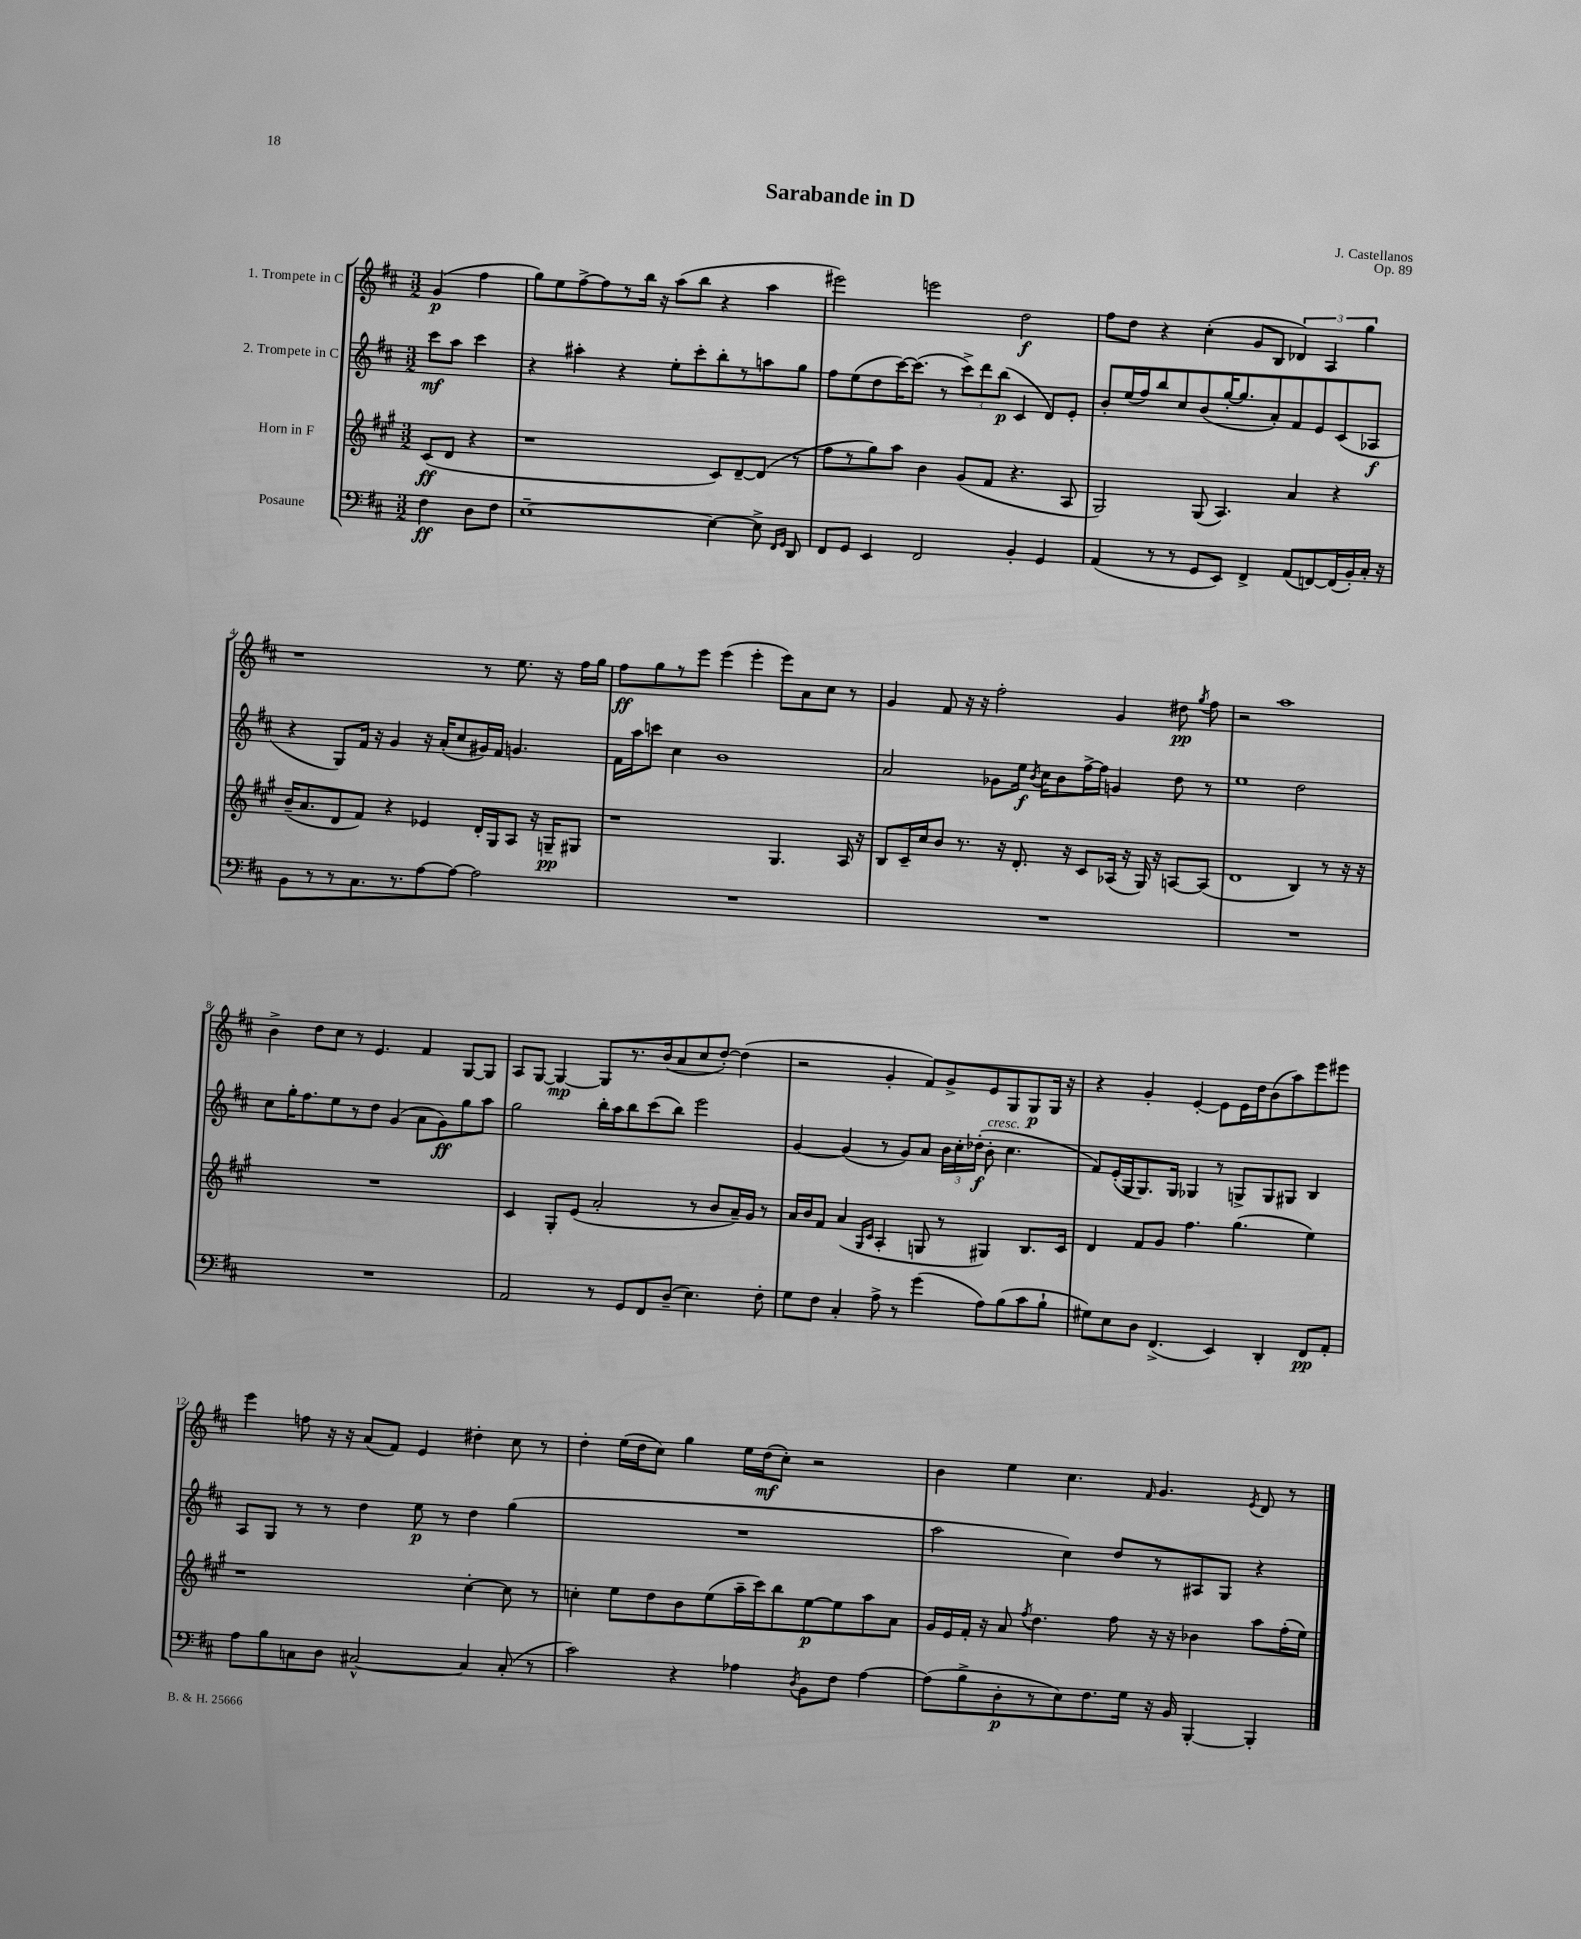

**kern	**dynam	**kern	**dynam	**kern	**dynam	**kern	**dynam
*part4	*part4	*part3	*part3	*part2	*part2	*part1	*part1
*staff4	*staff4	*staff3	*staff3	*staff2	*staff2	*staff1	*staff1
*I"Posaune	*	*I"Horn in F	*	*I"2. Trompete in C	*	*I"1. Trompete in C	*
*clefF4	*	*clefG2	*	*clefG2	*	*clefG2	*
*k[f#c#]	*	*k[f#c#g#]	*	*k[f#c#]	*	*k[f#c#]	*
*M3/2	*	*M3/2	*	*M3/2	*	*M3/2	*
=	=	=	=	=	=	=	=
4F#\	ff	(8c#/L	ff	8ccc#\L	mf	(4g/	p
.	.	8d/J	.	8aa\J	.	.	.
8D\L	.	4r	.	4ccc#\	.	4ff#\	.
8F#\J	.	.	.	.	.	.	.
=1	=1	=1	=1	=1	=1	=1	=1
[1E~	.	1r	.	4r	.	8gg\L)	.
.	.	.	.	.	.	8ee\	.
.	.	.	.	4aa#X'\	.	[8ff#^\	.
.	.	.	.	.	.	8ff#\]	.
.	.	.	.	4r	.	8r	.
.	.	.	.	.	.	16bb\Jk	.
.	.	.	.	.	.	16r	.
.	.	.	.	8ee'\L	.	(8aa\L	.
.	.	.	.	8ccc#'\	.	8bb\J	.
4E\_	.	8c#/L)	.	8bb'\	.	4r	.
.	.	[8d~/	.	8r	.	.	.
8E^\]	.	(8d/J]	.	8aan\	.	4aa\	.
16qqFF#/LL	.	.	.	.	.	.	.
16qqGG/JJ	.	.	.	.	.	.	.
8DD/	.	8r	.	8gg\J	.	.	.
=2	=2	=2	=2	=2	=2	=2	=2
8FF#/L	.	8ff#\L	.	8ff#\L	.	2eee#X\)	.
8GG/J	.	8r	.	(8ee\	.	.	.
4EE/	.	8gg#\)	.	8dd\	.	.	.
.	.	8aa\J	.	[16ccc#\K)	.	.	.
.	.	.	.	(8.ccc#\J]	.	.	.
2FF#/	.	4b\	.	.	.	2eeen\	.
.	.	.	.	8r	.	.	.
.	.	(8g#/L	.	12ccc#^\L)	.	.	.
.	.	.	.	12ddd\	.	.	.
.	.	8f#/J	.	.	.	.	.
.	.	.	.	(12bb\J	p	.	.
4BB'/	.	4.r	.	4c#/	.	2dd\	f
4GG/	.	.	.	8d/L)	.	.	.
.	.	8A/	.	8e'/J	.	.	.
=3	=3	=3	=3	=3	=3	=3	=3
(4AA/	.	2G#/)	.	8b'/L	.	8ff#\L	.
.	.	.	.	(16ee/L	.	8dd\J	.
.	.	.	.	16ff#/J)	.	.	.
8r	.	.	.	8bb/	.	4r	.
8r	.	.	.	8cc#/	.	.	.
8GG/L	.	(8G#/	.	(8b/	.	(4cc#'\	.
8EE/J)	.	4.A/)	.	[16gg'/K	.	.	.
.	.	.	.	8.gg/]	.	.	.
4FF#^/	.	.	.	.	.	8g/L	.
.	.	.	.	8a'/)	.	8B/J	.
(8AA/L	.	4a/	.	8f#/	.	6d-X/)	.
[8FFn/)	.	.	.	8e/	.	.	.
.	.	.	.	.	.	6A/	.
(16FF/L]	.	4r	.	(8c#/	.	.	.
16BB'/)	.	.	.	.	.	.	.
.	.	.	.	.	.	6gg\	.
16C#'/JJ	.	.	.	8A-X/J	f	.	.
16r	.	.	.	.	.	.	.
!!LO:LB:g=z
=4	=4	=4	=4	=4	=4	=4	=4
8BB\L	.	(16b~/KL	.	4r	.	1r	.
.	.	8.a/	.	.	.	.	.
8r	.	.	.	.	.	.	.
8r	.	8d/	.	8G/L)	.	.	.
8.C#\	.	8f#/J)	.	16f#/Jk	.	.	.
.	.	.	.	16r	.	.	.
.	.	4r	.	4g/	.	.	.
8.r	.	.	.	.	.	.	.
[8A\	.	4e-X/	.	16r	.	.	.
.	.	.	.	(16a'/KL	.	.	.
8A\J_	.	.	.	8cc#/	.	.	.
2A\]	.	16d'/LL	.	16g#X/L)	.	8r	.
.	.	16G#/J	.	16f#/JJ	.	.	.
.	.	8A/J	.	4.gn/	.	8.ee\	.
.	.	16r	.	.	.	.	.
.	.	16Gn~/KL	pp	.	.	16r	.
.	.	8G#X/J	.	.	.	16ff#\LL	.
.	.	.	.	.	.	16gg\JJ	.
=5	=5	=5	=5	=5	=5	=5	=5
1.r	.	1r	.	16f#\LL	.	8ff#\L	ff
.	.	.	.	16aa\J	.	.	.
.	.	.	.	8cccn\J	.	8gg\	.
.	.	.	.	4cc#\	.	8r	.
.	.	.	.	.	.	8eee\J	.
.	.	.	.	1b	.	(4eee\	.
.	.	.	.	.	.	4eee'\	.
.	.	4.G#/	.	.	.	8eee\L)	.
.	.	.	.	.	.	8a\	.
.	.	.	.	.	.	8cc#\J	.
.	.	16A/	.	.	.	8r	.
.	.	16r	.	.	.	.	.
=6	=6	=6	=6	=6	=6	=6	=6
1.r	.	8B/L	.	2a/	.	4g/	.
.	.	16c#~/L	.	.	.	.	.
.	.	16cc#/J	.	.	.	.	.
.	.	8b/J	.	.	.	8f#/	.
.	.	8.r	.	.	.	16r	.
.	.	.	.	.	.	16r	.
.	.	.	.	8g-X\L	.	2ff#'\	.
.	.	16r	.	.	.	.	.
.	.	8.d'/	.	16ee\Jk	f	.	.
.	.	.	.	8qb/	.	.	.
.	.	.	.	16cc#\KL	.	.	.
.	.	.	.	8b\	.	.	.
.	.	16r	.	.	.	.	.
.	.	8c#/L	.	[16ff#^\L	.	.	.
.	.	.	.	16ff#\JJ]	.	.	.
.	.	(16A-X/Jk	.	4gn/	.	4g/	.
.	.	16r	.	.	.	.	.
.	.	16G#/)	.	.	.	.	.
.	.	16r	.	.	.	.	.
.	.	[8An/L	.	8dd\	.	8dd#X\	pp
.	.	.	.	.	.	8qgg/	.
.	.	(8A/J]	.	8r	.	8ff#\	.
=7	=7	=7	=7	=7	=7	=7	=7
1.r	.	1d	.	1ee	.	2r	.
.	.	.	.	.	.	1aa	.
.	.	4B/)	.	2dd\	.	.	.
.	.	8r	.	.	.	.	.
.	.	16r	.	.	.	.	.
.	.	16r	.	.	.	.	.
!!LO:LB:g=z
=8	=8	=8	=8	=8	=8	=8	=8
1.r	.	1.r	.	8cc#\L	.	4b^\	.
.	.	.	.	16gg'\K	.	.	.
.	.	.	.	8.ff#\	.	.	.
.	.	.	.	.	.	8dd\L	.
.	.	.	.	8ee\	.	8cc#\J	.
.	.	.	.	8r	.	8r	.
.	.	.	.	8dd\J	.	4.e/	.
.	.	.	.	(4g/	.	.	.
.	.	.	.	8a\L	.	4f#/	.
.	.	.	.	8g\)	ff	.	.
.	.	.	.	8gg\	.	[8G/L	.
.	.	.	.	8aa\J	.	8G/J]	.
=9	=9	=9	=9	=9	=9	=9	=9
2AA/	.	4c#/	.	2gg\	.	8A/L	.
.	.	.	.	.	.	[8G/J	.
.	.	8G#'/L	.	.	.	4G/_	mp
.	.	(8e/J	.	.	.	.	.
8r	.	2a'/	.	16bb'\LL	.	8G/L]	.
.	.	.	.	16aa\J	.	.	.
8GG/L	.	.	.	8bb\	.	8.r	.
8FF#/	.	.	.	(8ccc#\	.	.	.
.	.	.	.	.	.	(16b/k	.
(8D~/J	.	.	.	8bb\J)	.	8a/	.
4.E\)	.	8r	.	2eee\	.	8cc#/	.
.	.	8b/L	.	.	.	[8dd'/J)	.
.	.	16a~/L)	.	.	.	(4dd\]	.
.	.	16g#/JJ	.	.	.	.	.
8F#'\	.	8r	.	.	.	.	.
=10	=10	=10	=10	=10	=10	=10	=10
8G\L	.	16a/LL	.	[4g/	.	2r	.
.	.	16b/J	.	.	.	.	.
8F#\J	.	8f#/J	.	.	.	.	.
4C#'/	.	(4a/	.	(4g/]	.	.	.
.	.	16qqG#/LL	.	.	.	.	.
.	.	16qqc#/JJ	.	.	.	.	.
8A^\	.	4A'/	.	8r	.	4g'/	.
8r	.	.	.	8g/L)	.	.	.
(4g\	.	8Gn/	.	8a/J	.	8f#/L)	.
.	.	8r	.	24b\LL	.	8g^/	.
.	.	.	.	24cc#'\	.	.	.
.	.	.	.	(24dd-X'\JJ	f	.	.
!	!	!	!	!LO:TX:a:i:t=cresc.	!	!	!
8A\L)	.	4G#X/)	.	8b'\	.	8e/	.
(8B\	.	.	.	4.cc#\	.	8G/	.
8c#\	.	8.B/L	.	.	.	8G/	p
8B`\J	.	.	.	.	.	16G/Jk	.
.	.	16c#/Jk	.	.	.	16r	.
=11	=11	=11	=11	=11	=11	=11	=11
8G#X\L)	.	4d/	.	8f#/L)	.	4r	.
8E\	.	.	.	(16e'/L	.	.	.
.	.	.	.	16G/J	.	.	.
8D\J	.	8f#/L	.	8.G/)	.	4g'/	.
(4.FF#^/	.	8g#/J	.	.	.	.	.
.	.	.	.	16G/Jk	.	.	.
.	.	4.ff#\	.	4G-X/	.	[4e'/	.
4EE/)	.	.	.	8r	.	8e\L]	.
.	.	(4.gg#\	.	8Gn^/L	.	16e\L	.
.	.	.	.	.	.	16dd\J	.
4DD'/	.	.	.	8G/	.	(8b\	.
.	.	.	.	8G#X/J	.	8aa\)	.
8FF#/L	pp	4ee\)	.	4B/	.	8eee\	.
8AA'/J	.	.	.	.	.	8eee#X\J	.
!!LO:LB:g=z
=12	=12	=12	=12	=12	=12	=12	=12
8A\L	.	1r	.	8A/L	.	4eee\	.
8B\	.	.	.	8G/J	.	.	.
8Cn\	.	.	.	8r	.	8ffn\	.
8D\J	.	.	.	8r	.	16r	.
.	.	.	.	.	.	16r	.
[2C#X^^/	.	.	.	4dd\	.	(8a/L	.
.	.	.	.	.	.	8f#/J)	.
.	.	.	.	8ee\	p	4e/	.
.	.	.	.	8r	.	.	.
4C#/]	.	[4cc#'\	.	4dd\	.	4dd#X'\	.
(8C#'/	.	8cc#\]	.	(4gg\	.	8cc#\	.
8r	.	8r	.	.	.	8r	.
=13	=13	=13	=13	=13	=13	=13	=13
2c#\)	.	4ccn'\	.	1.r	.	4dd'\	.
.	.	8ee\L	.	.	.	(16ee\LL	.
.	.	.	.	.	.	16dd\J	.
.	.	8dd\	.	.	.	8cc#\J)	.
4r	.	8b\	.	.	.	4gg\	.
.	.	(8ee\	.	.	.	.	.
4A-X\	.	16aa~\L	.	.	.	16ee\LL	.
.	.	16ccc#\J)	.	.	.	(16dd\J	mf
.	.	8bb\	.	.	.	8cc#'\J)	.
8qD/	.	.	.	.	.	.	.
8BB\L	.	[8ee\	p	.	.	2r	.
8F#\J	.	8ee\]	.	.	.	.	.
[4A-\	.	8aa\	.	.	.	.	.
.	.	8a\J	.	.	.	.	.
=14	=14	=14	=14	=14	=14	=14	=14
(8A-\L]	.	16g#/LL	.	2aa\	.	4b\	.
.	.	16e/	.	.	.	.	.
8B^\	.	16f#'/JJ	.	.	.	.	.
.	.	16r	.	.	.	.	.
8D'\	p	8a/	.	.	.	4ee\	.
.	.	8qff#/	.	.	.	.	.
8r	.	4.dd\	.	.	.	.	.
8E\)	.	.	.	4cc#\)	.	4.cc#\	.
8.F#\	.	.	.	.	.	.	.
.	.	8ff#\	.	8dd/L	.	.	.
16G\Jk	.	.	.	.	.	.	.
.	.	.	.	.	.	16qqf#/	.
16r	.	16r	.	8r	.	4.g/	.
16BB/	.	16r	.	.	.	.	.
[4BBB'/	.	4b-X\	.	8A#X/	.	.	.
.	.	.	.	8G/J	.	.	.
.	.	.	.	.	.	8qe/	.
4BBB'/]	.	8aa\L	.	4r	.	8d/	.
.	.	(16ff#'\L	.	.	.	8r	.
.	.	16ee\JJ)	.	.	.	.	.
==	==	==	==	==	==	==	==
*-	*-	*-	*-	*-	*-	*-	*-
